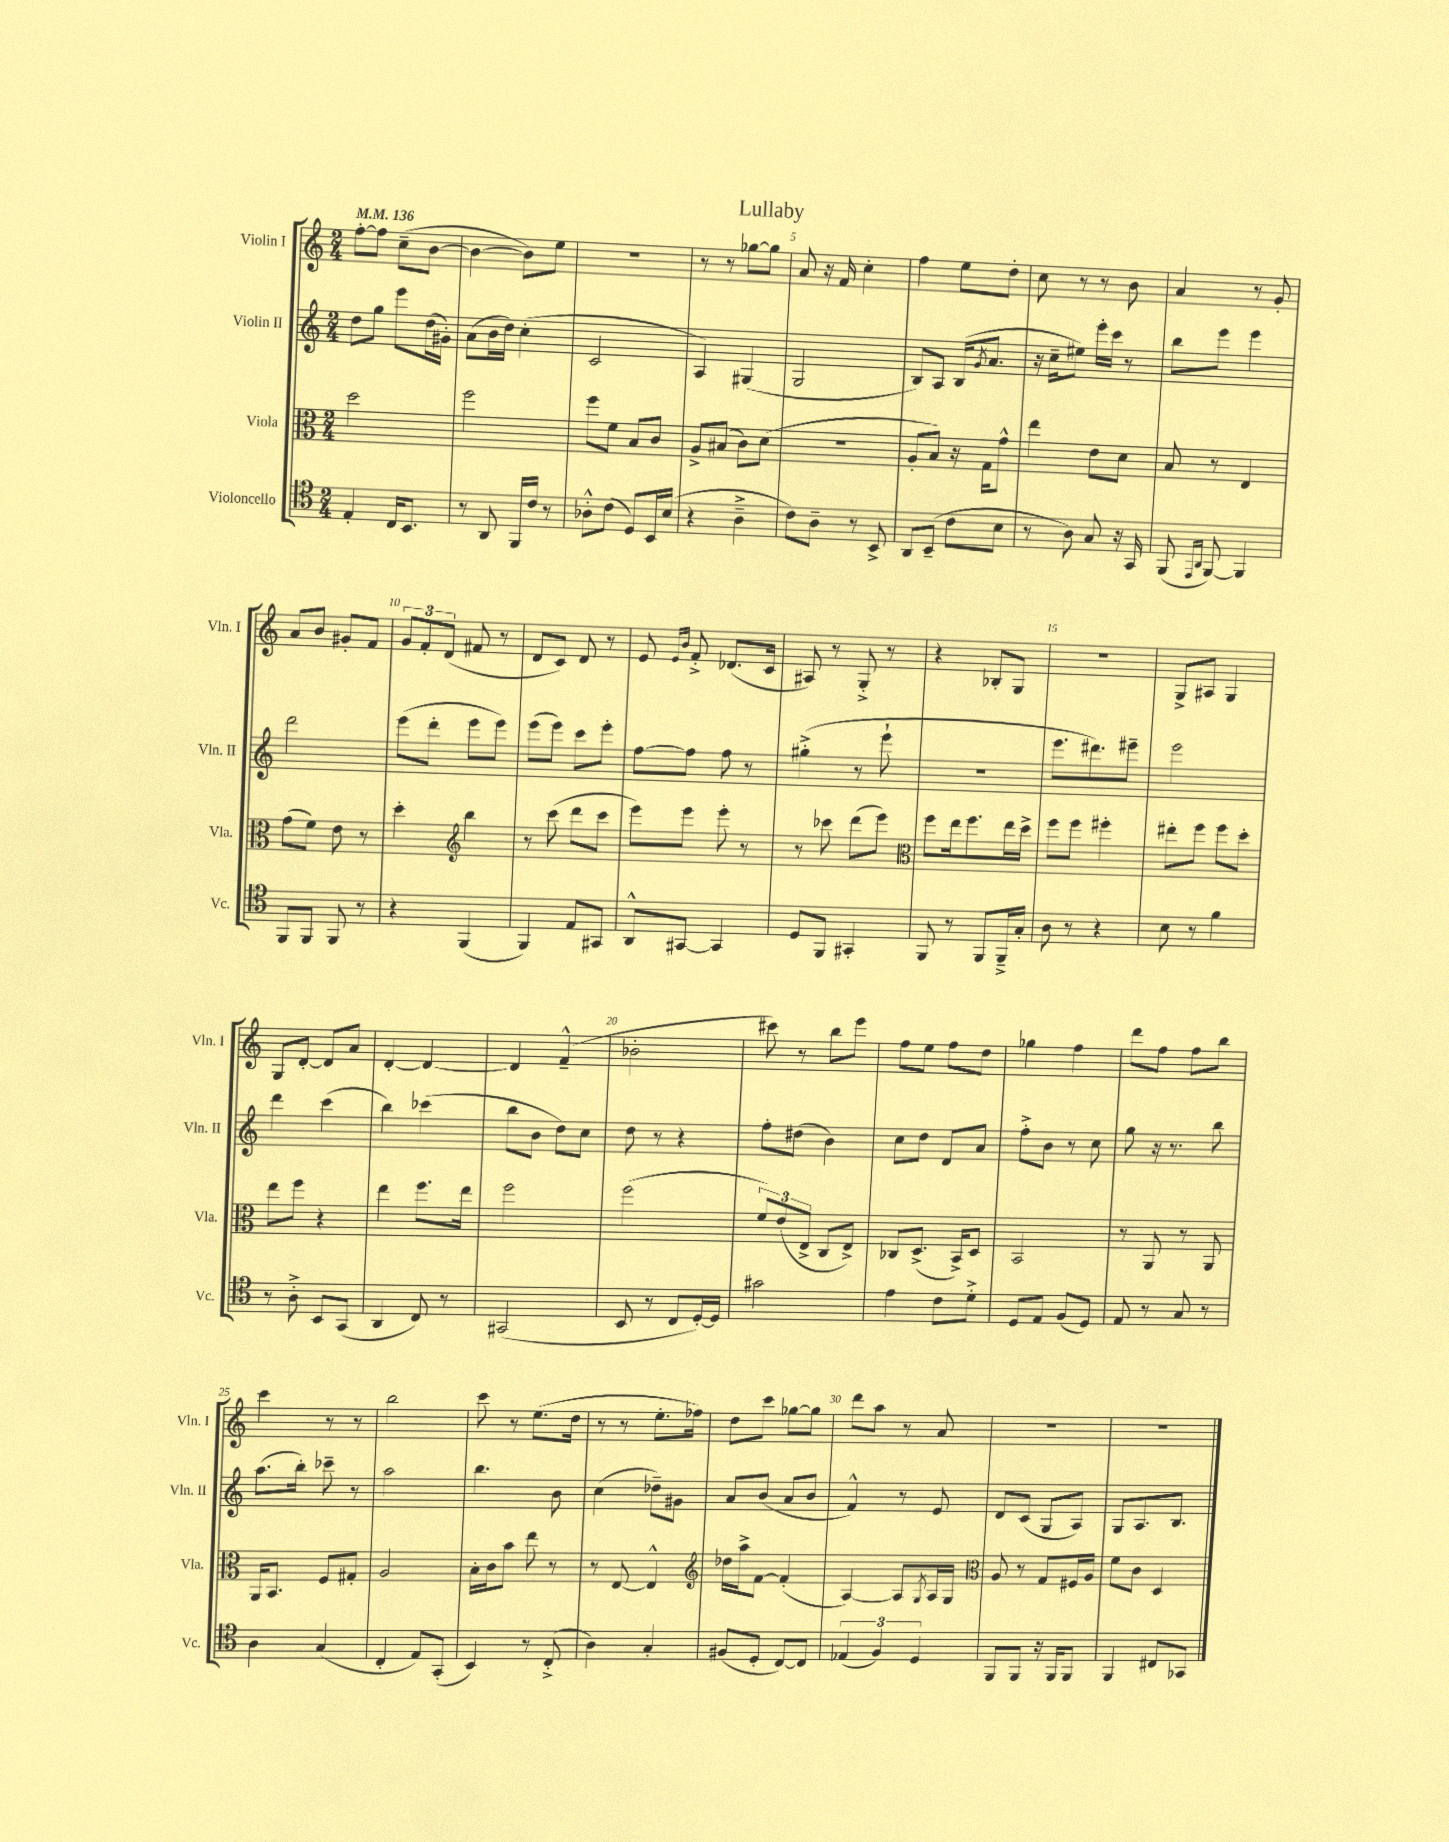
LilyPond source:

\header { title = "Lullaby" }
<<
\new StaffGroup <<
\new Staff = "s0" \with { instrumentName = "Violin I" shortInstrumentName = "Vln. I" } {
    \clef treble \key c \major \numericTimeSignature \time 2/4 \tempo 4 = 136
    f''8~-. f''8 c''8--( b'8~ |
    b'4~ b'8) e''8 |
    r2 |
    r8 r8 ges''8~ ges''8 |
    a'8 r16 f'16 c''4-. |
    f''4 e''8 d''8-. |
    c''8 r8 r8 b'8 |
    a'4 r8 g'8-. |
    a'8 b'8 gis'8-. f'8 |
    \tuplet 3/2 { g'8 f'8-. d'8( } fis'8 r8 |
    d'8 c'8) d'8 r8 |
    e'8 \grace { e'16 b'16 } f'8-.-> des'8.( c'16 |
    ais8) r8 g8-.-> r8 |
    r4 bes8-. g8 |
    R2 |
    g8-> ais8 g4 |
    g8 d'8~-. d'8 a'8 |
    d'4~-. d'4~ |
    d'4 f'4---^( |
    bes'2-. |
    cis'''8) r8 b''8 e'''8 |
    f''8 e''8 f''8 d''8 |
    ges''4 f''4 |
    d'''8 f''8 f''8 b''8 |
    c'''4 r8 r8 |
    b''2 |
    c'''8 r8 e''8.( d''16 |
    r8 r8 e''8.-. fes''16) |
    d''8 c'''8 ges''8~ ges''8 |
    d'''8 a''8 r8 a'8 |
    R2 |
    r2 \bar "|." |
}
\new Staff = "s1" \with { instrumentName = "Violin II" shortInstrumentName = "Vln. II" } {
    \clef treble \key c \major \numericTimeSignature \time 2/4
    d''8 g''8 e'''8 d''16( gis'16-.) |
    a'8( b'16 d''16) c''4-.( |
    c'2 |
    a4) gis4( |
    g2 |
    b8) a8 b16( \acciaccatura { g'8 } a'8. |
    r16 c''16-- eis''8) e'''16-. c'''16 r8 |
    b''8 e'''8 e'''4 |
    d'''2 |
    e'''8( d'''8-. e'''8 e'''8) |
    e'''8( e'''8) c'''8 e'''8-. |
    f''8~ f''8 f''8 r8 |
    gis''4-.->( r8 e'''8-! |
    r2 |
    e'''8. dis'''8.) eis'''8-- |
    e'''2 |
    d'''4 c'''4( |
    b''4) ces'''4( |
    b''8 b'8 d''8) c''8 |
    d''8 r8 r4 |
    f''8-. dis''8( b'4) |
    c''8 d''8 d'8 a'8 |
    f''8-.-> b'8 r8 c''8 |
    g''8 r16 r8. b''8 |
    a''8.( b''16-.) ces'''8-- r8 |
    a''2 |
    b''4. b'8 |
    c''4( des''8--) gis'8 |
    a'8 b'8( a'8 b'8 |
    f'4-^) r8 e'8 |
    d'8 c'8( g8 a8) |
    g8 a8. b8. \bar "|." |
}
\new Staff = "s2" \with { instrumentName = "Viola" shortInstrumentName = "Vla." } {
    \clef alto \key c \major \numericTimeSignature \time 2/4
    d''2 |
    f''2 |
    f''8 f'8 b8 c'8 |
    a8-> bis8( c'8) d'8( |
    r2 |
    a8-. b8) r16 g16 g'8-^ |
    e''4 e'8 d'8 |
    b8 r8 e4 |
    g'8( f'8) e'8 r8 |
    d''4-. \clef treble b''4 |
    r8 c'''8( d'''8 c'''8 |
    e'''8) e'''8 e'''8-. r8 |
    r8 ces'''8 d'''8( e'''8) |
    \clef alto f''8 e''16 f''8. e''16 d''16-> |
    f''8 f''8 fis''4-. |
    eis''8-. f''8 f''8 d''8-. |
    e''8 f''8 r4 |
    e''4 f''8. e''16 |
    f''2 |
    f''2( |
    \tuplet 3/2 { f'8) e'8( e8-> } c8 e8->) |
    ces8 d8.->( b,16->) d8 |
    b,2 |
    r8 a,8 r8 a,8 |
    a,16 b,8. f8 gis8-. |
    a2 |
    b16-. c'16 b'8 e''8 r8 |
    r8 e8~ e4-^ |
    \clef treble des''16 a''16-> f'8~ f'4-.( |
    a4~) a8 \acciaccatura { g8 } a16 g16 |
    \clef alto a8 r8 g8 fis16 a16 |
    f'8 c'8 d4 \bar "|." |
}
\new Staff = "s3" \with { instrumentName = "Violoncello" shortInstrumentName = "Vc." } {
    \clef tenor \key c \major \numericTimeSignature \time 2/4
    e4-. c16 b,8. |
    r8 a,8 f,16 c'16 r8 |
    aes8-.-^ c'8( d8) b,16 b16( |
    r4 a4---> |
    c'8) a8-- r8 b,8-> |
    a,8 b,8--( c'8 b8 |
    r8 a8) g8 r16 g,16 |
    f,8( \grace { e,16 a,16 } f,8~) f,4 |
    f,8 f,8 f,8 r8 |
    r4 f,4( |
    f,4) e8 gis,8 |
    a,8-^ gis,8~ gis,4 |
    d8 f,8 gis,4-. |
    f,8 r8 f,8 f,16---> g16-. |
    a8 r8 r4 |
    b8 r8 f'4 |
    r8 a8-.-> b,8 g,8( |
    a,4 c8) r8 |
    gis,2( |
    b,8 r8 c8 d16~-.) d16 |
    gis'2 |
    e'4 c'8 d'8-.-> |
    d8 e8 f8( d8) |
    e8 r8 g8 r8 |
    a4 g4( |
    c4-. e8) g,8-.( |
    b,4) r8 c8-.->( |
    a4) g4-. |
    fis8( d8-. c8~) c8 |
    \tuplet 3/2 { ees4( f4) d4 } |
    f,8 f,8 r16 f,16 f,8 |
    f,4 cis8 ges,8 \bar "|." |
}
>>
>>
\layout { \context { \Score \override BarNumber.break-visibility = ##(#f #t #t) barNumberVisibility = #(every-nth-bar-number-visible 5) } }
